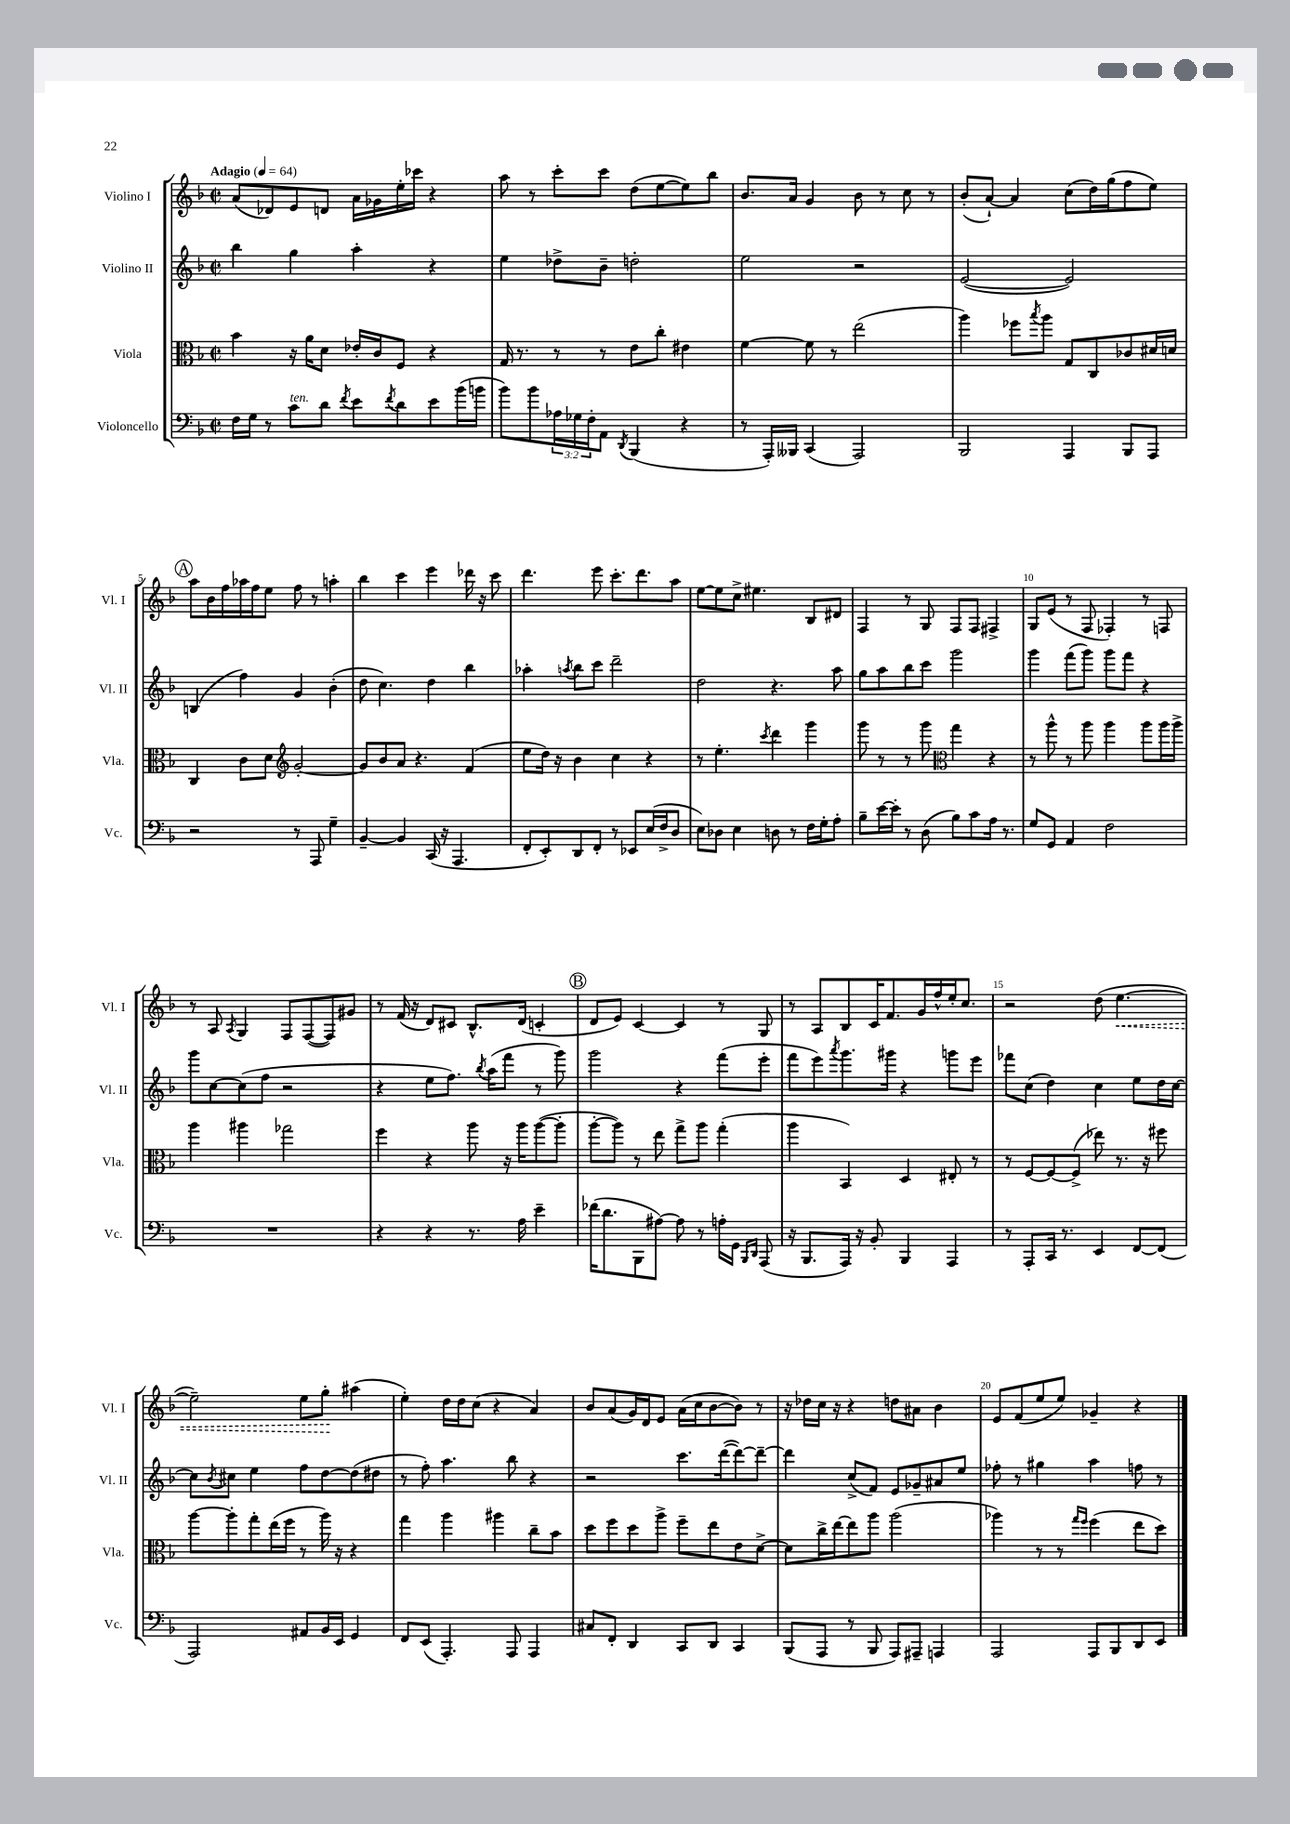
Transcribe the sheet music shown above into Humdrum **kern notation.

**kern	**kern	**kern	**kern	**dynam
*part4	*part3	*part2	*part1	*part1
*staff4	*staff3	*staff2	*staff1	*staff1
*I"Violoncello	*I"Viola	*I"Violino II	*I"Violino I	*
*I'Vc.	*I'Vla.	*I'Vl. II	*I'Vl. I	*
*clefF4	*clefC3	*clefG2	*clefG2	*
*k[b-]	*k[b-]	*k[b-]	*k[b-]	*
*M2/2	*M2/2	*M2/2	*M2/2	*
*met(c|)	*met(c|)	*met(c|)	*met(c|)	*
*MM64	*MM64	*MM64	*MM64	*
=1	=1	=1	=1	=1
!	!	!	!LO:TX:a:B:t=Adagio	!
16F\LL	4b-\	4bb-\	(8a/L	.
16G\JJ	.	.	.	.
8r	.	.	8d-X/)	.
!LO:TX:a:i:t=ten.	!	!	!	!
8c\L	16r	4gg\	8e/	.
.	16a\KL	.	.	.
8d\J	8d\J	.	8dn/J	.
8qf/	.	.	.	.
8e\L	16e-X'/LL	4aa'\	16a\LL	.
.	16c/J	.	16g-X\	.
8qf/	.	.	.	.
8d\	8F/J	.	16ee'\	.
.	.	.	16ccc-X\JJ	.
8e\	4r	4r	4r	.
(16b-\L	.	.	.	.
16bn\JJ	.	.	.	.
=2	=2	=2	=2	=2
8b-\L)	16G/	4ee\	8aa\	.
.	8.r	.	.	.
8b-\	.	.	8r	.
24A-X\L	8r	8dd-X^\L	8ccc'\L	.
24G-X\	.	.	.	.
24F'\J	.	.	.	.
8AA\J	8r	8b-~\J	8ccc\J	.
8qDD/	.	.	.	.
(4BBB-/	8e\L	2ddn'\	(8dd\L	.
.	8cc'\J	.	[8ee\	.
4r	4e#X\	.	8ee\])	.
.	.	.	8bb-\J	.
=3	=3	=3	=3	=3
8r	[4f\	2ee\	8.b-/L	.
16AAA'/LL)	.	.	.	.
16BBB--X/JJ	.	.	16a/Jk	.
(4CC/	8f\]	.	4g/	.
.	8r	.	.	.
2AAA/)	(2ee\	2r	8b-\	.
.	.	.	8r	.
.	.	.	8cc\	.
.	.	.	8r	.
=4	=4	=4	=4	=4
2BBB-/	4aa\)	([2e/	(8b-'/L	.
.	.	.	[8a`/J)	.
.	8ff-X\L	.	4a/]	.
.	8qbb-/	.	.	.
.	8aa\J	.	.	.
4AAA/	8G/L	2e/])	(8cc\L	.
.	8C/	.	16dd\L)	.
.	.	.	(16gg\J	.
8BBB-/L	8c-X/	.	8ff\	.
8AAA/J	16d#X/L	.	8ee\J)	.
.	16dn/JJ	.	.	.
!!LO:LB:g=z
!!LO:REH:place=s1:t=A
=5	=5	=5	=5	=5
2r	4C/	(4Bn/	8aa\L	.
.	.	.	16b-\L	.
.	.	.	16ff\	.
.	8c\L	4ff\)	16aa-X\	.
.	.	.	16ff\J	.
.	8d\J	.	8ee\J	.
*	*clefG2	*	*	*
8r	[2g'/	4g/	8ff\	.
8AAA/	.	.	8r	.
4G~\	.	(4b-'\	4aan'\	.
=6	=6	=6	=6	=6
[4BB-~/	8g/L]	8dd\	4bb-\	.
.	8b-/	4.cc\)	.	.
4BB-/]	8a/J	.	4ccc\	.
.	4.r	.	.	.
(16CC/	.	4dd\	4eee\	.
16r	.	.	.	.
4.AAA/	.	.	.	.
.	(4f/	4bb-\	16ddd-X\	.
.	.	.	16r	.
.	.	.	8ccc\	.
=7	=7	=7	=7	=7
8FF'/L	8ee\L	4aa-X'\	4.ddd\	.
8EE'/)	16dd\Jk)	.	.	.
.	16r	.	.	.
.	.	8qaan/	.	.
8DD/	4b-\	8bb-\L	.	.
8FF'/J	.	8ccc\J	8eee\	.
8r	4cc\	2ddd~\	8.ccc'\L	.
8EE-X/L	.	.	.	.
.	.	.	8.ddd\	.
(16E/L	4r	.	.	.
16F^/J	.	.	.	.
8D/J	.	.	8aa\J	.
=8	=8	=8	=8	=8
8E\L)	8r	2dd\	[8ee\L	.
8D-X\J	4.ee'\	.	8ee\]	.
4E\	.	.	8cc^\J	.
.	.	.	4.ee#X\	.
.	8qccc/	.	.	.
8Dn\	4ddd\	4.r	.	.
8r	.	.	.	.
16F\LL	4ggg\	.	8B-/L	.
16G'\J	.	.	.	.
8A'\J	.	8aa\	8d#X/J	.
=9	=9	=9	=9	=9
8B-~\L	8ggg\	8gg\L	4F/	.
[16e\L	8r	8aa\	.	.
16e'\JJ]	.	.	.	.
8r	8r	8bb-\	8r	.
(8D\	8ggg\	8ccc\J	8G/	.
*	*clefC3	*	*	*
8B-\L)	4gg\	2ggg\	8F/L	.
8c\	.	.	8F/J	.
16A\Jk	4r	.	4F#X^/	.
8.r	.	.	.	.
=10	=10	=10	=10	=10
8G/L	8r	4ggg\	8G/L	.
8GG/J	8aa^^\	.	(8e/J	.
4AA/	8r	(8fff\L	8r	.
.	8aa\	8ggg\J)	8F/	.
2F\	4aa\	8ggg\L	4F-X'/)	.
.	.	8fff\J	.	.
.	8aa\L	4r	8r	.
.	16aa\L	.	8Fn/	.
.	16aa^\JJ	.	.	.
!!LO:LB:g=z
=11	=11	=11	=11	=11
1r	4aa\	8ggg\L	8r	.
.	.	[8cc\	8A/	.
.	.	.	8qA/	.
.	4aa#X\	(8cc\]	4G/	.
.	.	8ff\J	.	.
.	2gg-X\	2r	8F/L	.
.	.	.	([8F/	.
.	.	.	8F/])	.
.	.	.	8g#X/J	.
=12	=12	=12	=12	=12
4r	4ff\	4r	8r	.
.	.	.	(16f/	.
.	.	.	16r	.
4r	4r	8ee\L	8d/L)	.
.	.	8.ff\J)	8c#X/J	.
8.r	8aa\	.	8.B-^^/L	.
.	.	8qbb-/	.	.
.	.	(16aa\KL	.	.
.	16r	8fff\J	.	.
16A\	16aa\KL	.	(16d/Jk	.
4e~\	([8aa\	8r	4cn'/	.
.	8aa'\J]	8ggg\)	.	.
!!LO:REH:place=s1:t=B
=13	=13	=13	=13	=13
(16f-X\KL	[8aa'\L	2ggg\	8d/L	.
8.d\	.	.	.	.
.	8aa\J])	.	8e/J)	.
8BBB-\	8r	.	[4c/	.
[8A#X\J)	8ee\	.	.	.
8A#\]	8gg^\L	4r	4c/]	.
8r	8aa\J	.	.	.
16An'\LL	(4gg'\	(8fff\L	8r	.
16GG\JJ	.	.	.	.
16qqBBB-/LL	.	.	.	.
16qqDD/JJ	.	.	.	.
(8AAA/	.	8eee'\J	8G/	.
=14	=14	=14	=14	=14
16r	4aa\	8fff\L	8r	.
8.BBB-/L	.	.	.	.
.	.	8eee\)	8A/L	.
.	.	8qaaa/	.	.
16AAA/Jk)	4BB-/)	8.ggg\	8B-/	.
16r	.	.	.	.
8BB-'/	.	.	16c/K	.
.	.	16ggg#X\Jk	8.f/	.
4BBB-/	4D/	4r	.	.
.	.	.	16g/L	.
.	.	.	16ff^^/	.
4AAA/	8E#X'/	8gggn\L	16ee'/J	.
.	.	.	8.cc/J	.
.	8r	8eee\J	.	.
=15	=15	=15	=15	=15
8r	8r	8fff-X\L	2r	.
8AAA'/L	[8F/L	(8cc\J	.	.
16CC/Jk	8F/_	4dd\)	.	.
8.r	.	.	.	.
.	(8F^/J]	.	.	.
4EE/	8ee-X\)	4cc\	(8dd\	.
!	!	!	!	!LO:HP:b
.	8.r	.	[4.ee\	<
[8FF/L	.	8ee\L	.	.
.	16r	.	.	.
(8FF/J]	8ff#X\	16dd\L	.	.
.	.	[16cc\JJ	.	.
!!LO:LB:g=z
=16	=16	=16	=16	=16
2AAA/)	[8aa\L	8cc\L]	2ee~\])	.
.	.	8qb-/	.	.
.	8aa'\]	8cc#X\J	.	.
.	8gg'\	4ee\	.	.
.	(16ee\L	.	.	.
.	16ff\JJ	.	.	.
8AA#X/L	8r	8ff\L	8ee\L	.
16BB-/L	16aa\)	[8dd\	8gg'\J	.
16EE/JJ	16r	.	.	.
4GG/	4r	(8dd\]	(4aa#X\	[
.	.	8dd#X\J	.	.
=17	=17	=17	=17	=17
8FF/L	4gg\	8r	4ee'\)	.
(8EE/J	.	8ff'\)	.	.
4.AAA'/)	4aa\	4.aa\	16dd\LL	.
.	.	.	16dd\J	.
.	.	.	(8cc\J	.
.	4aa#X\	.	4r	.
8AAA/	.	8bb-\	.	.
4AAA/	8cc~\L	4r	4a/)	.
.	8b-\J	.	.	.
=18	=18	=18	=18	=18
8C#X/L	8dd\L	2r	8b-/L	.
8FF'/J	8ff\	.	(8a/	.
4DD/	8dd\	.	16g/L)	.
.	.	.	16d/J	.
.	8aa^\J	.	8e/J	.
8CC/L	8ff~\L	8.ccc\L	(16a\LL	.
.	.	.	16cc\J	.
8DD/J	8ee\	.	[8b-\	.
.	.	([16ddd\k	.	.
4CC/	8e\	8ddd\_)	8b-\J])	.
.	[8d^\J	8ddd~\J_	8r	.
=19	=19	=19	=19	=19
(8BBB-/L	8d\L]	4ddd\]	16r	.
.	.	.	16dd-X\LL	.
8AAA/J	16cc^\L	.	16cc\JJ	.
.	[16ee\J	.	16r	.
8r	8ee\]	(8cc^/L	4r	.
8BBB-/	8aa\J	8f/J)	.	.
8AAA/L)	(2aa\	8e/L	8ddn\L	.
8AAA#X~/J	.	8g-X~/	8a#X\J	.
4AAAn/	.	8a#X/	4b-\	.
.	.	8ee/J	.	.
=20	=20	=20	=20	=20
2AAA/	4aa-X\)	8ff-X'\	8e/L	.
.	.	8r	(8f/	.
.	8r	4gg#X\	8ee/	.
.	8r	.	8ee/J)	.
.	16qqgg/LL	.	.	.
.	16qqff/JJ	.	.	.
8AAA/L	(4ff\	4aa\	4g-X~/	.
8BBB-/	.	.	.	.
8DD/	8ee\L	8ffn\	4r	.
8EE/J	8dd\J)	8r	.	.
==	==	==	==	==
*-	*-	*-	*-	*-
